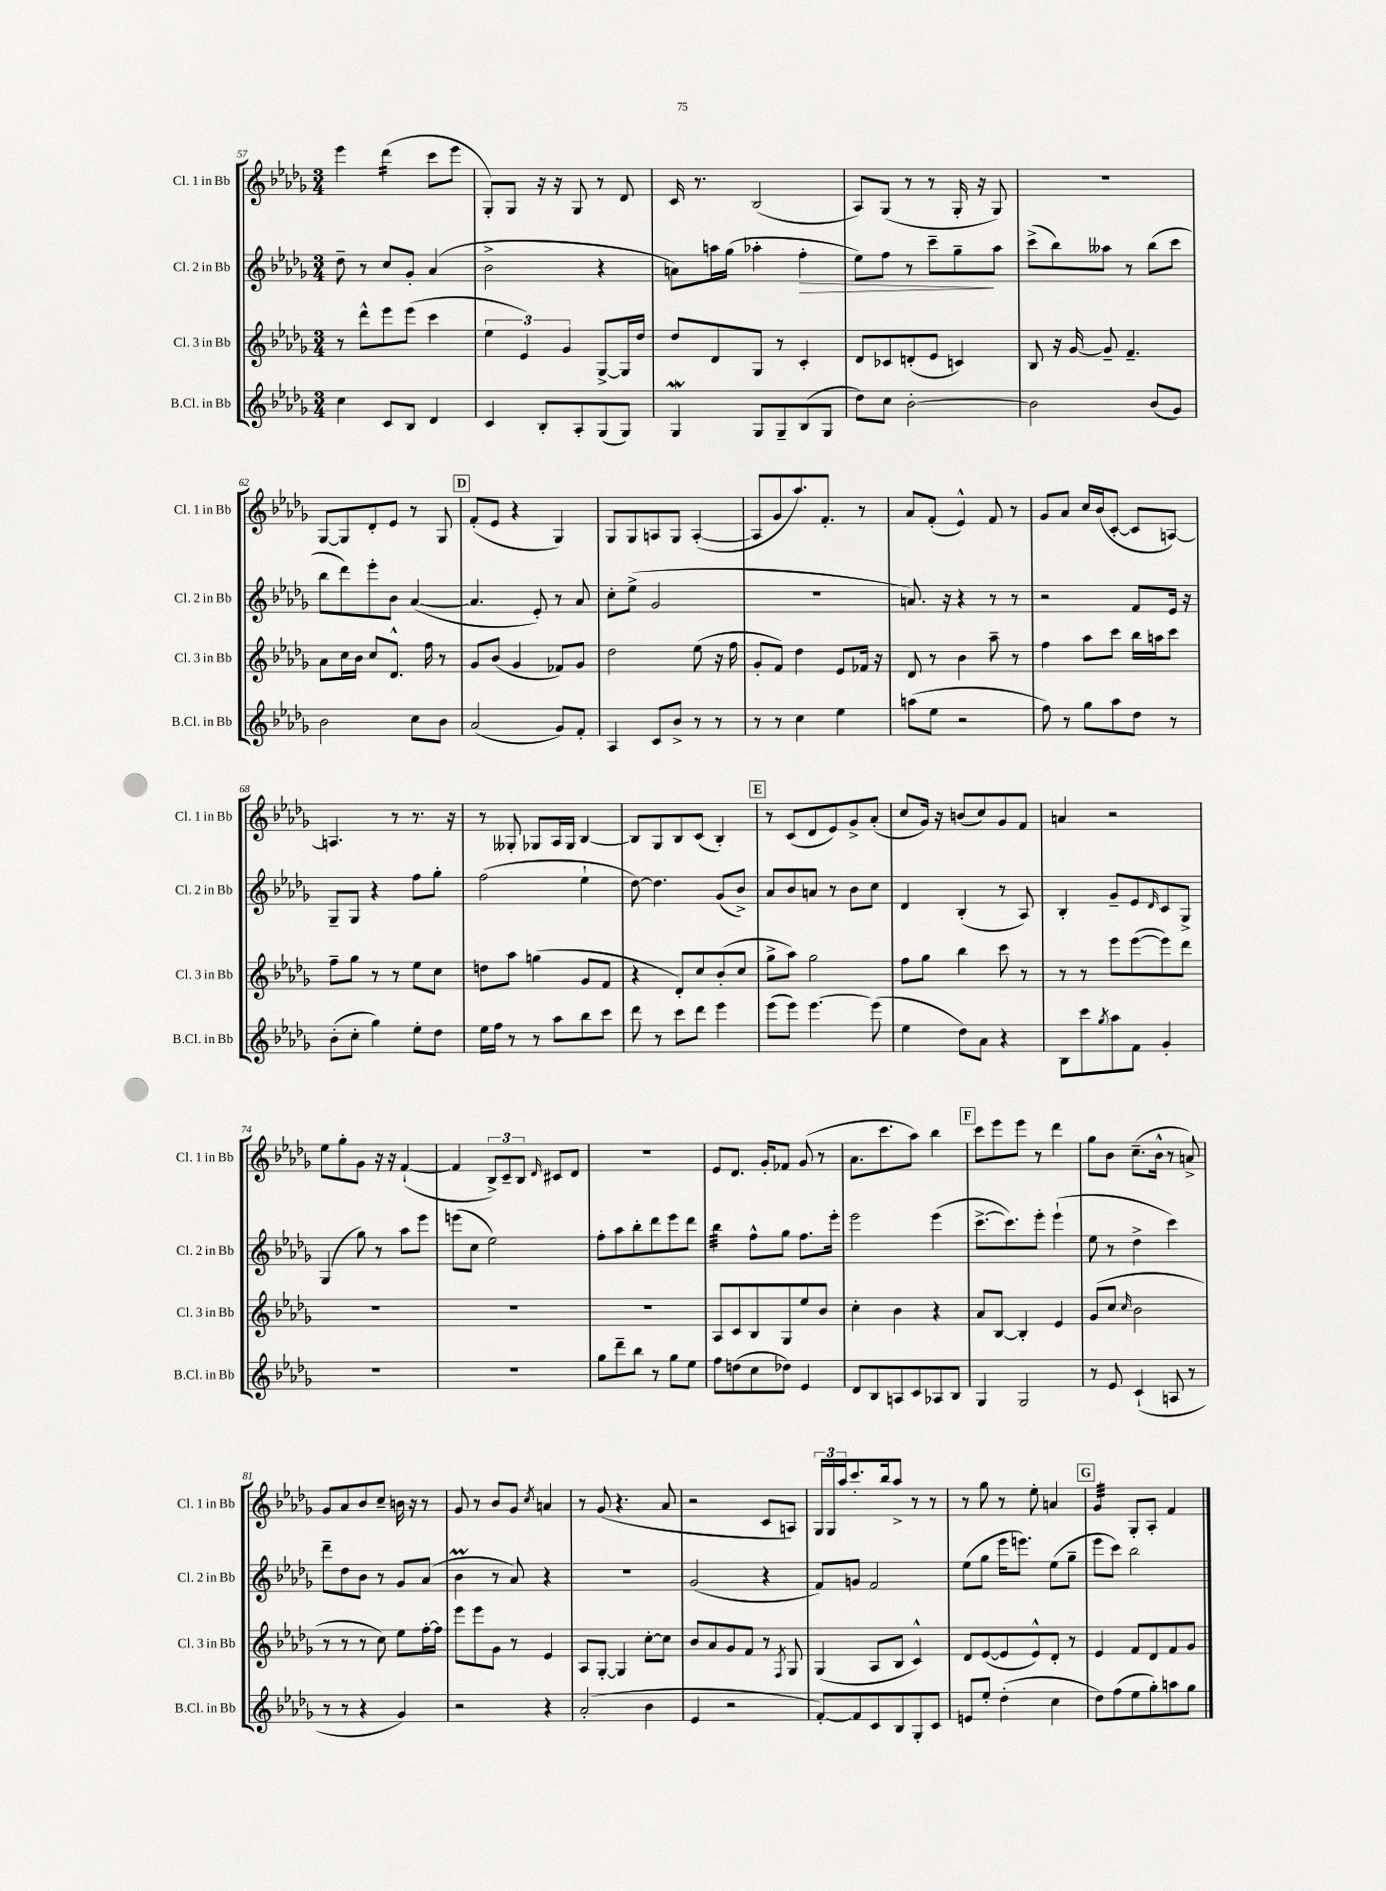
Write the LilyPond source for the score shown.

<<
\new StaffGroup <<
\new Staff = "s0" \with { instrumentName = "Cl. 1 in Bb" shortInstrumentName = "Cl. 1 in Bb" } {
    \clef treble \key des \major \numericTimeSignature \time 3/4
    ees'''4 des'''4:16( c'''8 ees'''8 |
    ges8-.) ges8 r16 r16 ges8 r8 des'8 |
    c'16 r8. bes2( |
    aes8) ges8( r8 r8 ges16-. r16 ges8) |
    R2. |
    ges8~ ges8 des'8-. ees'8 r8 ges8 |
    \mark \markup { \box "D" } f'8-.( ees'8 r4 ges4) |
    ges8 ges8 a8 ges8 a4~-.( |
    a8 ges'8 aes''8.) f'8.-. r8 |
    aes'8 f'8-.( ees'4-^) f'8 r8 |
    ges'8 aes'8 c''16 bes'16( c'8~-. c'8 a8~) |
    a4. r8 r8. r16 |
    r8 geses8-. ges8 aes16 ges16 bes4~ |
    bes8 ges8 bes8 c'8( bes4-.) |
    \mark \markup { \box "E" } r8 c'8( des'8 ees'8) ges'8-> aes'8-.( |
    c''8 ges'16) r16 b'8( c''8) ges'8 f'8 |
    a'4 r2 |
    ees''8 ges''8-. ges'8 r16 r16 f'4~-!( |
    f'4 \tuplet 3/2 { bes8->) c'8-- bes8 } \grace { des'16 } cis'8 des'8 |
    R2. |
    ees'8 des'8. ges'16-. fes'8 ges'8( r8 |
    aes'8. c'''8. aes''8) bes''4 |
    \mark \markup { \box "F" } c'''8 ees'''8 ees'''8 r8 des'''4 |
    ges''8 bes'8 c''8.--( bes'16-^ r8 a'8->) |
    ges'8 aes'8 bes'8 c''8-- b'16 r16 r8 |
    ges'8 r8 bes'8 ges'8 \acciaccatura { c''8 } a'4 |
    r8 ges'8( r4. aes'8 |
    r2 c'8 a8) |
    \tuplet 3/2 { ges16 ges16 aes''16 } c'''8.-. bes''16 aes''8-> r8 r8 |
    r8 ges''8 r8 ees''8-. a'4 |
    \mark \markup { \box "G" } ges'4:32 ges8-. aes8-. f'4 \bar "|." |
}
\new Staff = "s1" \with { instrumentName = "Cl. 2 in Bb" shortInstrumentName = "Cl. 2 in Bb" } {
    \clef treble \key des \major \numericTimeSignature \time 3/4
    des''8-- r8 c''8 ges'8-. aes'4( |
    bes'2-> r4 |
    a'8) a''16 ges''16( aes''4-. f''4-.\> |
    ees''8) f''8 r8 c'''8-- ges''8--\! aes''8 |
    c'''8->( bes''8) aeses''8 r8 bes''8( c'''8 |
    bes''8 des'''8) ees'''8-. bes'8 aes'4~( |
    \mark \markup { \box "D" } aes'4. ees'8-.) r8 aes'8 |
    c''8-. ees''8->( ges'2 |
    R2. |
    a'8.) r16 r4 r8 r8 |
    r2 f'8 ees'16 r16 |
    ges8-- ges8 r4 f''8 ges''8-. |
    f''2( ees''4-! |
    des''8~) des''4. ges'8( bes'8->) |
    \mark \markup { \box "E" } aes'8 bes'8 a'8 r8 bes'8 c''8 |
    des'4 bes4-.( r8 aes8) |
    bes4-. ges'8-- ees'8 \grace { des'16 } c'8 ges8-> |
    ges4( ges''8) r8 aes''8 ees'''8 |
    e'''8( c''8 ees''2) |
    f''8-. aes''8 bes''8-. des'''8 ees'''8 des'''8 |
    bes''4:32 f''8-^ ges''8 f''8. ees'''16-. |
    ees'''2 ees'''4( |
    \mark \markup { \box "F" } c'''8.~-> c'''8.) ees'''8-. ees'''4-!( |
    ees''8 r8 des''4-> c'''4) |
    des'''8-- des''8 bes'8 r8 ges'8 aes'8( |
    bes'4\prall r8 aes'8) r4 |
    R2. |
    ges'2( r4 |
    f'8) g'8 f'2 |
    ees''8( ges''8 ees'''16 e'''8.) ees''8( ges''8-- |
    \mark \markup { \box "G" } ees'''8 c'''8) bes''2 \bar "|." |
}
\new Staff = "s2" \with { instrumentName = "Cl. 3 in Bb" shortInstrumentName = "Cl. 3 in Bb" } {
    \clef treble \key des \major \numericTimeSignature \time 3/4
    r8 des'''8-^ ees'''8 ees'''8( c'''4 |
    \tuplet 3/2 { ees''4 ees'4) ges'4 } ges8~-> ges16 des''16 |
    des''8 des'8 ges8 r8 c'4-. |
    des'8 ces'8 d'8-.( ees'8 c'4) |
    bes8 r16 ges'16~ ges'8-- f'4.-- |
    aes'8 c''16 bes'16 c''8 des'8.-^ f''16 r8 |
    \mark \markup { \box "D" } ges'8 bes'8( ges'4 fes'8) ges'8 |
    des''2 ees''8( r16 f''16 |
    ges'8-. f'8) des''4 ees'8 fes'16 r16 |
    des'8 r8 bes'4 aes''8-- r8 |
    f''4 aes''8 c'''8 bes''16 a''16 c'''8 |
    f''8-- ges''8 r8 r8 ees''8 c''8 |
    d''8 aes''8 g''4( ges'8 f'8 |
    r4 des'8-.) c''8 bes'8-.( c''8 |
    \mark \markup { \box "E" } ges''8-> aes''8) ges''2 |
    f''8 ges''8 bes''4 c'''8 r8 |
    r8 r8 ees'''8 ees'''8~( ees'''8) des'''8 |
    R2. |
    R2. |
    R2. |
    aes8 c'8 bes8 ges8 ees''8 bes'8 |
    c''4-. bes'4 r4 |
    \mark \markup { \box "F" } aes'8 bes8~ bes4-. ees'4 |
    ges'8( c''8 \grace { c''16 } bes'2 |
    r8 r8 r8 c''8) ees''8 f''16~-. f''16 |
    ees'''8 ees'''8 ges'8 r8 ees'4 |
    aes8 ges8~-. ges4 c''8~-. c''8 |
    bes'8 aes'8 ges'8 f'8 r8 \acciaccatura { f8 } ges8 |
    ges4( aes8 bes8 c'4-^) |
    des'8 ees'8~( ees'8 ees'8-^) des'8-. r8 |
    \mark \markup { \box "G" } ees'4 f'8 des'8 f'8 ges'8 \bar "|." |
}
\new Staff = "s3" \with { instrumentName = "B.Cl. in Bb" shortInstrumentName = "B.Cl. in Bb" } {
    \clef treble \key des \major \numericTimeSignature \time 3/4
    c''4 c'8 bes8 des'4 |
    c'4 bes8-. aes8-. ges8( ges8) |
    ges4\mordent ges8 ges8-- bes8( ges8 |
    des''8) c''8 bes'2~-. |
    bes'2 bes'8( ges'8) |
    bes'2 c''8 bes'8 |
    \mark \markup { \box "D" } aes'2( ges'8) f'8-. |
    aes4 c'8 bes'8-> r8 r8 |
    r8 r8 c''4 ees''4 |
    a''8( ees''8 r2 |
    f''8) r8 ges''8 aes''8 des''8 r8 |
    bes'8-.( c''8-. ges''4) ees''8-. des''8 |
    ees''16 f''16 r8 r8 aes''8 bes''8 c'''8 |
    des'''8 r8 c'''8 des'''8 ees'''4 |
    \mark \markup { \box "E" } ees'''8( ees'''8) ees'''4.~ ees'''8( |
    ees''4 des''8) aes'8 r4 |
    bes8 c'''8 \acciaccatura { ges''8 } aes''8 f'8 ges'4-. |
    R2. |
    R2. |
    ges''8 des'''8-- bes''8 r8 ges''8 ees''8 |
    f''8 d''8( c''8 des''8) ees'4 |
    des'8 bes8 a8 c'8 aes8 bes8 |
    \mark \markup { \box "F" } ges4 ges2 |
    r8 ees'8 c'4-!( a8 r8 |
    r8 r8 r4 ges'4) |
    r2 r4 |
    aes'2-.( bes'4 |
    ees'4 r2 |
    f'8~-.) f'8 c'8 bes8 ges8-. c'8 |
    e'8 ees''8-. des''4-.( c''4 |
    \mark \markup { \box "G" } des''8) f''8( ees''8 ges''8-.) a''8 ges''8 \bar "|." |
}
>>
>>
\layout { \context { \Score currentBarNumber = #57 } }
